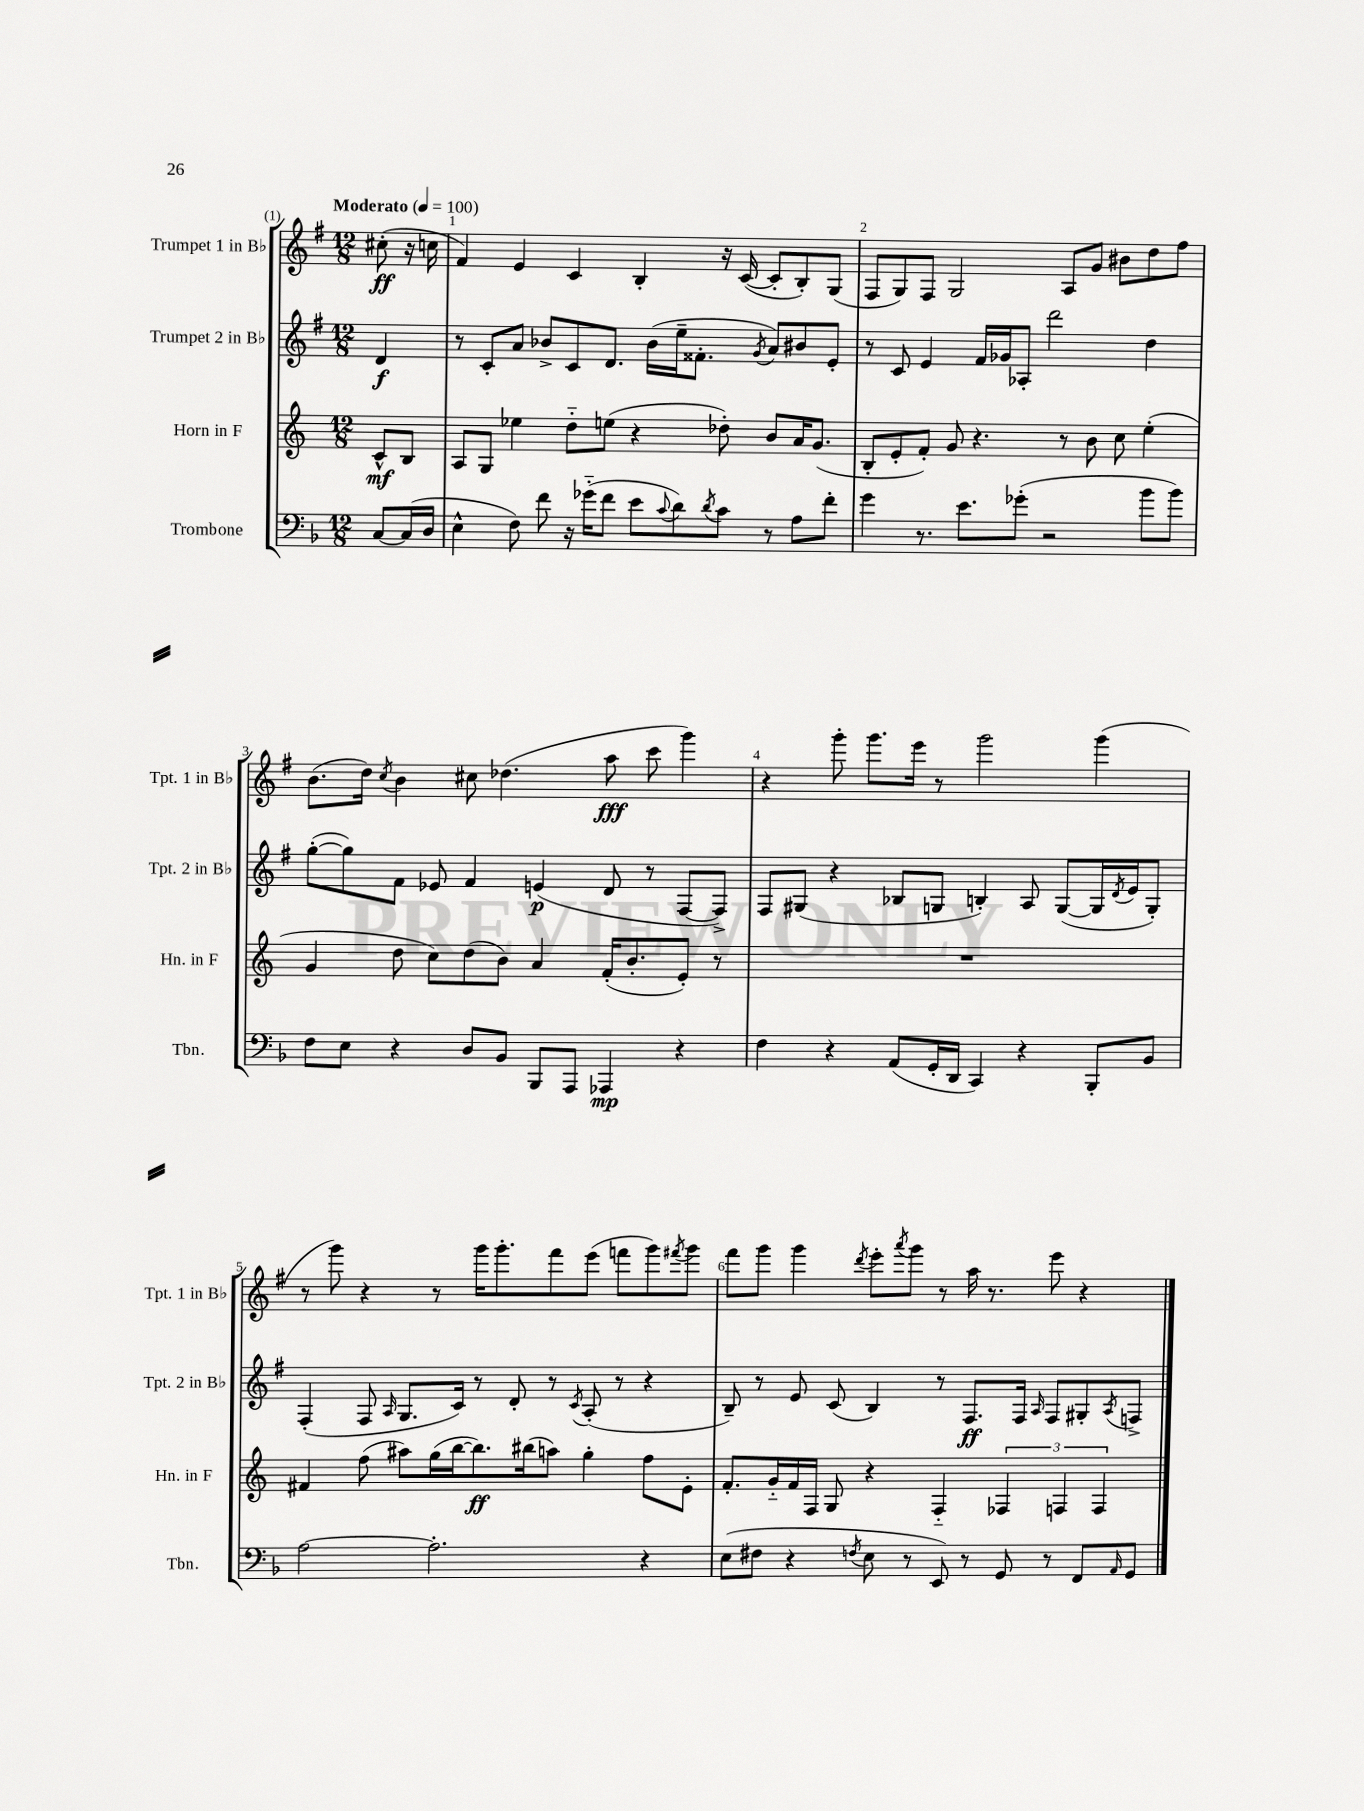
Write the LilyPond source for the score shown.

<<
\new StaffGroup <<
\new Staff = "s0" \with { instrumentName = "Trumpet 1 in Bb" shortInstrumentName = "Tpt. 1 in Bb" } {
    \clef treble \key g \major \numericTimeSignature \time 12/8 \partial 4 \tempo "Moderato" 4 = 100
    cis''8-.\ff( r16 c''16 |
    fis'4) e'4 c'4 b4-. r16 c'16~( c'8-. b8-.) g8( |
    fis8 g8) fis8 g2 a8 g'8 bis'8 d''8 fis''8 |
    b'8.( d''16) \acciaccatura { c''8 } b'4 cis''8 des''4.( a''8\fff c'''8 g'''4) |
    r4 g'''8-. g'''8. e'''16 r8 g'''2 g'''4( |
    r8 g'''8) r4 r8 g'''16 g'''8.-. fis'''8 e'''8( f'''8 g'''8) \acciaccatura { fis'''8 } g'''8 |
    fis'''8 g'''8 g'''4 \acciaccatura { d'''8 } e'''8-. \acciaccatura { a'''8 } g'''8 r8 a''16 r8. e'''8 r4 \bar "|." |
}
\new Staff = "s1" \with { instrumentName = "Trumpet 2 in Bb" shortInstrumentName = "Tpt. 2 in Bb" } {
    \clef treble \key g \major \numericTimeSignature \time 12/8 \partial 4
    d'4\f |
    r8 c'8-. a'8 bes'8-> c'8 d'8. bes'16( e''16-- fisis'8.-. \acciaccatura { g'8 } a'8) bis'8 e'8-. |
    r8 c'8 e'4 fis'16 ges'16 aes8-. d'''2 d''4 |
    g''8~-.( g''8) fis'8 ees'8 fis'4 e'4\p( d'8 r8 fis8~ fis8->) |
    fis8 gis8( r4 bes8 g8 b4-.) a8 g8~( g16 \acciaccatura { d'8 } e'16 g8-.) |
    fis4-.( fis8 \grace { a16 } g8. c'16) r8 d'8-. r8 \acciaccatura { c'8 } a8-.( r8 r4 |
    b8--) r8 e'8 c'8( b4) r8 fis8.\ff fis16 \grace { a16 } fis8 gis8-. \acciaccatura { a8 } f8-> \bar "|." |
}
\new Staff = "s2" \with { instrumentName = "Horn in F" shortInstrumentName = "Hn. in F" } {
    \clef treble \key c \major \numericTimeSignature \time 12/8 \partial 4
    c'8-^\mf b8 |
    a8 g8 ees''4 d''8-_ e''8( r4 des''8-.) b'8 a'16 g'8.( |
    b8-. e'8-. f'8-.) g'8 r4. r8 b'8 c''8 e''4-.( |
    g'4 d''8 c''8) d''8( b'8) a'4 f'16-.( b'8.-. e'8-.) r8 |
    R1. |
    fis'4 f''8( ais''8) g''16( b''16~ b''8.\ff) bis''16( a''8) g''4-. f''8 e'8-. |
    f'8.-. g'16-_ f'16 f16 g8 r4 f4-_ \tuplet 3/2 { fes4 f4 f4 } \bar "|." |
}
\new Staff = "s3" \with { instrumentName = "Trombone" shortInstrumentName = "Tbn." } {
    \clef bass \key f \major \numericTimeSignature \time 12/8 \partial 4
    c8~ c16( d16 |
    e4-^ f8) f'8 r16 ges'16-_( f'8 e'8 \appoggiatura { c'8 } d'8) \acciaccatura { d'8 } c'8 r8 a8 f'8-. |
    g'4 r8. e'8. ges'8-.( r2 bes'8 bes'8) |
    f8 e8 r4 d8 bes,8 bes,,8 a,,8 aes,,4\mp r4 |
    f4 r4 a,8( g,16-. d,16 c,4) r4 bes,,8-. bes,8 |
    a2~ a2.-. r4 |
    e8( fis8 r4 \acciaccatura { f8 } e8 r8 e,8) r8 g,8 r8 f,8 \grace { a,16 } g,8 \bar "|." |
}
>>
>>
\layout { \context { \Score \override BarNumber.break-visibility = ##(#f #t #t) barNumberVisibility = #all-bar-numbers-visible } }
